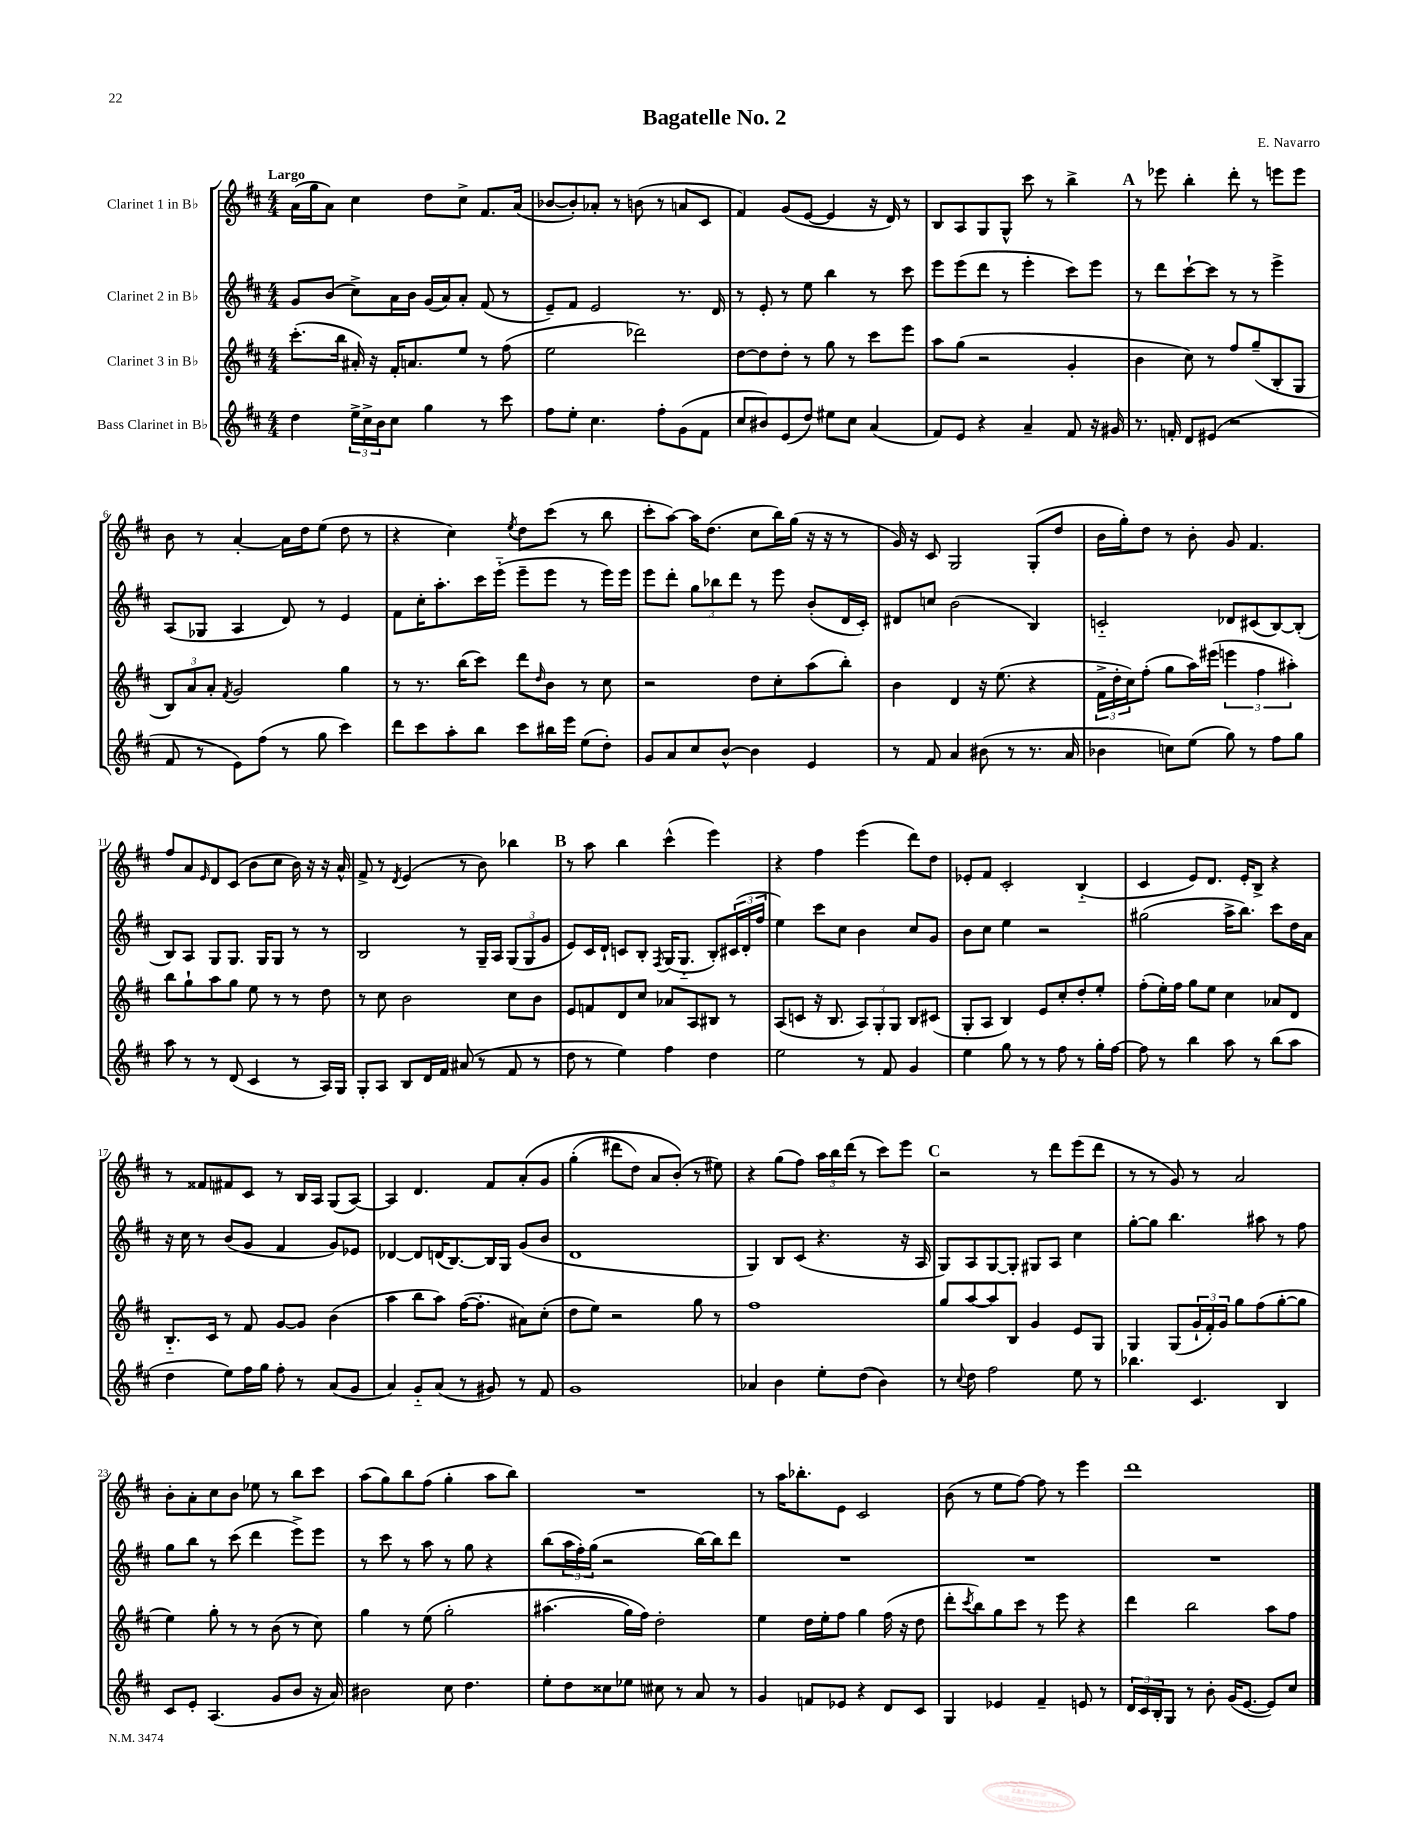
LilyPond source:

\header { title = "Bagatelle No. 2" composer = "E. Navarro" }
<<
\new StaffGroup <<
\new Staff = "s0" \with { instrumentName = "Clarinet 1 in Bb" } {
    \clef treble \key d \major \numericTimeSignature \time 4/4 \tempo "Largo"
    a'16( g''16 a'8) cis''4 d''8 cis''8-> fis'8. a'16( |
    bes'8~ bes'8-.) aes'8-. r8 b'8( r8 a'8 cis'8 |
    fis'4) g'8( e'8~ e'4 r16 d'16) r8 |
    b8 a8 g8 g8-^ cis'''8 r8 b''4-> |
    \mark \markup { \bold "A" } r8 ees'''8 b''4-. d'''8-. r8 e'''8 e'''8 |
    b'8 r8 a'4~-. a'16 d''16 e''8( d''8 r8 |
    r4 cis''4) \acciaccatura { e''8 } d''8 cis'''8( r8 b''8 |
    cis'''8-. a''8~) a''16 d''8.( cis''8 b''16) g''16( r16 r16 r8 |
    g'16) r16 cis'8 g2 g8-.( d''8 |
    b'16 g''16-.) d''8 r8 b'8-. g'8 fis'4. |
    fis''8 a'8 \grace { e'16 } d'8 cis'8( b'8 cis''8 b'16) r16 r16 a'16-^ |
    fis'8-> r8 \acciaccatura { d'8 } e'4( r8 b'8) bes''4 |
    \mark \markup { \bold "B" } r8 a''8 b''4 cis'''4-^( e'''4) |
    r4 fis''4 e'''4( d'''8) d''8 |
    ees'8-. fis'8 cis'2-. b4-_( |
    cis'4 e'8) d'8. e'16-. b8-> r4 |
    r8 fisis'8 fis'8 cis'8 r8 b16 a16 g8( a8~) |
    a4 d'4. fis'8 a'8-.\( g'8 |
    g''4-.( dis'''8 d''8) a'8 b'8-.(\) r8 eis''8) |
    r4 g''8( fis''8) \tuplet 3/2 { a''16 b''16 d'''16( } r8 cis'''8) e'''8 |
    \mark \markup { \bold "C" } r2 r8 d'''8 e'''8( d'''8 |
    r8 r8 g'8) r8 a'2 |
    b'8-. a'8-. cis''8 b'8 ees''8 r8 b''8 cis'''8 |
    a''8( g''8) b''8 fis''8( g''4-. a''8 b''8) |
    R1 |
    r8 a''16 bes''8.-. e'8 cis'2 |
    b'8( r8 e''8 fis''8~) fis''8 r8 e'''4 |
    d'''1 \bar "|." |
}
\new Staff = "s1" \with { instrumentName = "Clarinet 2 in Bb" } {
    \clef treble \key d \major \numericTimeSignature \time 4/4
    g'8 b'8( cis''8->) a'16 b'16 g'16( a'16) a'8-. fis'8( r8 |
    e'8--) fis'8 e'2 r8. d'16 |
    r8 e'8-. r8 e''8 b''4 r8 cis'''8 |
    e'''8 e'''8( d'''8 r8 e'''4-. cis'''8) e'''8 |
    \mark \markup { \bold "A" } r8 d'''8 cis'''8~-! cis'''8 r8 r8 e'''4-> |
    a8( ges8 a4 d'8) r8 e'4 |
    fis'8 cis''16-. a''8.-. cis'''16 e'''16-_( e'''8-- e'''8 r8 e'''16) e'''16 |
    e'''8 d'''8-. \tuplet 3/2 { g''8 bes''8 d'''8 } r8 e'''8 b'8-.( d'16 cis'16-.) |
    dis'8 c''8 b'2( b4) |
    c'2-_ des'8 cis'8( b8~) b8-.( |
    b8) a8 g8 g8. g16 g8 r8 r8 |
    b2 r8 g16-- a16 \tuplet 3/2 { g8( g8 g'8 } |
    \mark \markup { \bold "B" } e'8) cis'16 d'16-! c'8 b8-. \acciaccatura { fis8 } g16( g8.-_ b8-.) \tuplet 3/2 { cis'16( d'16-. fis''16 } |
    e''4) cis'''8 cis''8 b'4 cis''8 g'8 |
    b'8 cis''8 e''4 r2 |
    gis''2( a''16-> b''8.) cis'''8 d''16 a'16 |
    r16 cis''16 r8 b'8( g'8 fis'4 g'8) ees'8 |
    des'4~ des'8 d'16( b8.~) b16 g16 g'8( b'8 |
    d'1 |
    g4) b8 cis'8( r4. r16 a16 |
    \mark \markup { \bold "C" } g8) a8 g8~ g8-. gis8 a8 cis''4 |
    g''8~-. g''8 b''4. ais''8 r8 fis''8 |
    g''8 b''8 r8 cis'''8( d'''4 e'''8->) e'''8 |
    r8 cis'''8 r8 a''8 r8 g''8 r4 |
    b''8( \tuplet 3/2 { a''16 fis''16-.) g''16( } r2 b''16~) b''16 d'''8 |
    R1 |
    R1 |
    R1 \bar "|." |
}
\new Staff = "s2" \with { instrumentName = "Clarinet 3 in Bb" } {
    \clef treble \key d \major \numericTimeSignature \time 4/4
    cis'''8.-.( b''16 ais'16-.) r16 fis'16-. a'8. e''8 r8 fis''8( |
    e''2 des'''2) |
    d''8~ d''8 d''8-. r8 g''8 r8 cis'''8 e'''8 |
    a''8 g''8( r2 g'4-. |
    \mark \markup { \bold "A" } b'4 cis''8) r8 fis''8 g''8--( b8-. g8 |
    \tuplet 3/2 { b8) a'8 a'8-. } \acciaccatura { fis'8 } g'2 g''4 |
    r8 r8. b''16( cis'''8) d'''8 \grace { d''16 } b'8 r8 cis''8 |
    r2 d''8 cis''8-. a''8( b''8-.) |
    b'4 d'4 r16 e''8.( r4 |
    \tuplet 3/2 { fis'16-> d''16-. cis''16) } fis''8-.( g''8 a''16) eis'''16( \tuplet 3/2 { e'''4 fis''4 ais''4-.) } |
    b''8 g''8-! a''8 g''8 e''8 r8 r8 d''8 |
    r8 cis''8 b'2 cis''8 b'8 |
    \mark \markup { \bold "B" } e'8 f'8 d'8 cis''8 aes'8 a8 bis8 r8 |
    a8( c'8 r16 b8. \tuplet 3/2 { a8) g8-. g8 } b8 cis'8( |
    g8-. a8 b4) e'8 cis''8-. d''8-. e''8-. |
    fis''8-.( e''16-.) fis''16 g''8 e''8 cis''4 aes'8 d'8 |
    b8.-_ cis'16 r8 fis'8 g'8~ g'8 b'4( |
    a''4 b''8 a''8) fis''16~( fis''8.-. ais'8) cis''8-.( |
    d''8 e''8) r2 g''8 r8 |
    fis''1 |
    \mark \markup { \bold "C" } g''8 a''8~ a''8 b8 g'4 e'8 g8 |
    g4 g8( \tuplet 3/2 { g'16-! fis'16-.) g'16 } g''8 fis''8( g''8~-. g''8 |
    e''4) g''8-. r8 r8 b'8( r8 cis''8) |
    g''4 r8 e''8\( g''2-. |
    ais''4.( g''16) fis''16\) d''2-. |
    e''4 d''16 e''16-. fis''8 g''4 fis''16( r16 d''8 |
    d'''8-. \acciaccatura { cis'''8 } b''8) g''8 cis'''8 r8 e'''8 r4 |
    d'''4 b''2 a''8 fis''8 \bar "|." |
}
\new Staff = "s3" \with { instrumentName = "Bass Clarinet in Bb" } {
    \clef treble \key d \major \numericTimeSignature \time 4/4
    d''4 \tuplet 3/2 { e''16-> cis''16-> b'16 } cis''8 g''4 r8 cis'''8 |
    fis''8 e''8-. cis''4. fis''8-. g'8( fis'8 |
    cis''8 bis'8) e'8( d''8) eis''8 cis''8 a'4( |
    fis'8) e'8 r4 a'4-- fis'8 r16 gis'16 |
    \mark \markup { \bold "A" } r8. f'16-. d'8 eis'8( r2 |
    fis'8 r8 e'8) fis''8( r8 g''8 cis'''4) |
    d'''8 cis'''8 a''8-. b''8 cis'''8 bis''16 e'''16 e''8( d''8-.) |
    g'8 a'8 cis''8 b'8~-^ b'4 e'4 |
    r8 fis'8 a'4 bis'8( r8 r8. a'16 |
    bes'4 c''8) e''8( g''8) r8 fis''8 g''8 |
    a''8 r8 r8 d'8( cis'4 r8 a16) g16 |
    g8-. a8 b8 d'16 fis'16 ais'8( r8 fis'8 r8 |
    \mark \markup { \bold "B" } d''8 r8 e''4) fis''4 d''4 |
    e''2 r8 fis'8 g'4 |
    e''4 g''8 r8 r8 fis''8 r8 g''16-. fis''16~ |
    fis''8 r8 b''4 a''8 r8 b''8( a''8 |
    d''4 e''8) fis''16 g''16 fis''8-. r8 a'8( g'8 |
    a'4) g'8-_ a'8( r8 gis'8) r8 fis'8 |
    g'1 |
    aes'4 b'4 e''8-. d''8( b'4) |
    \mark \markup { \bold "C" } r8 \appoggiatura { cis''8 } d''8 fis''2 e''8 r8 |
    bes''4. cis'4. b4 |
    cis'8 e'8-. a4.( g'8 b'8 r16 a'16) |
    bis'2 cis''8 d''4. |
    e''8-. d''8 cisis''8 ees''8 cis''8 r8 a'8 r8 |
    g'4 f'8 ees'8 r4 d'8 cis'8 |
    g4 ees'4 fis'4-- e'8 r8 |
    \tuplet 3/2 { d'16 cis'16 b16-. } g8 r8 b'8-. g'16( e'8.~ e'8) cis''8 \bar "|." |
}
>>
>>
